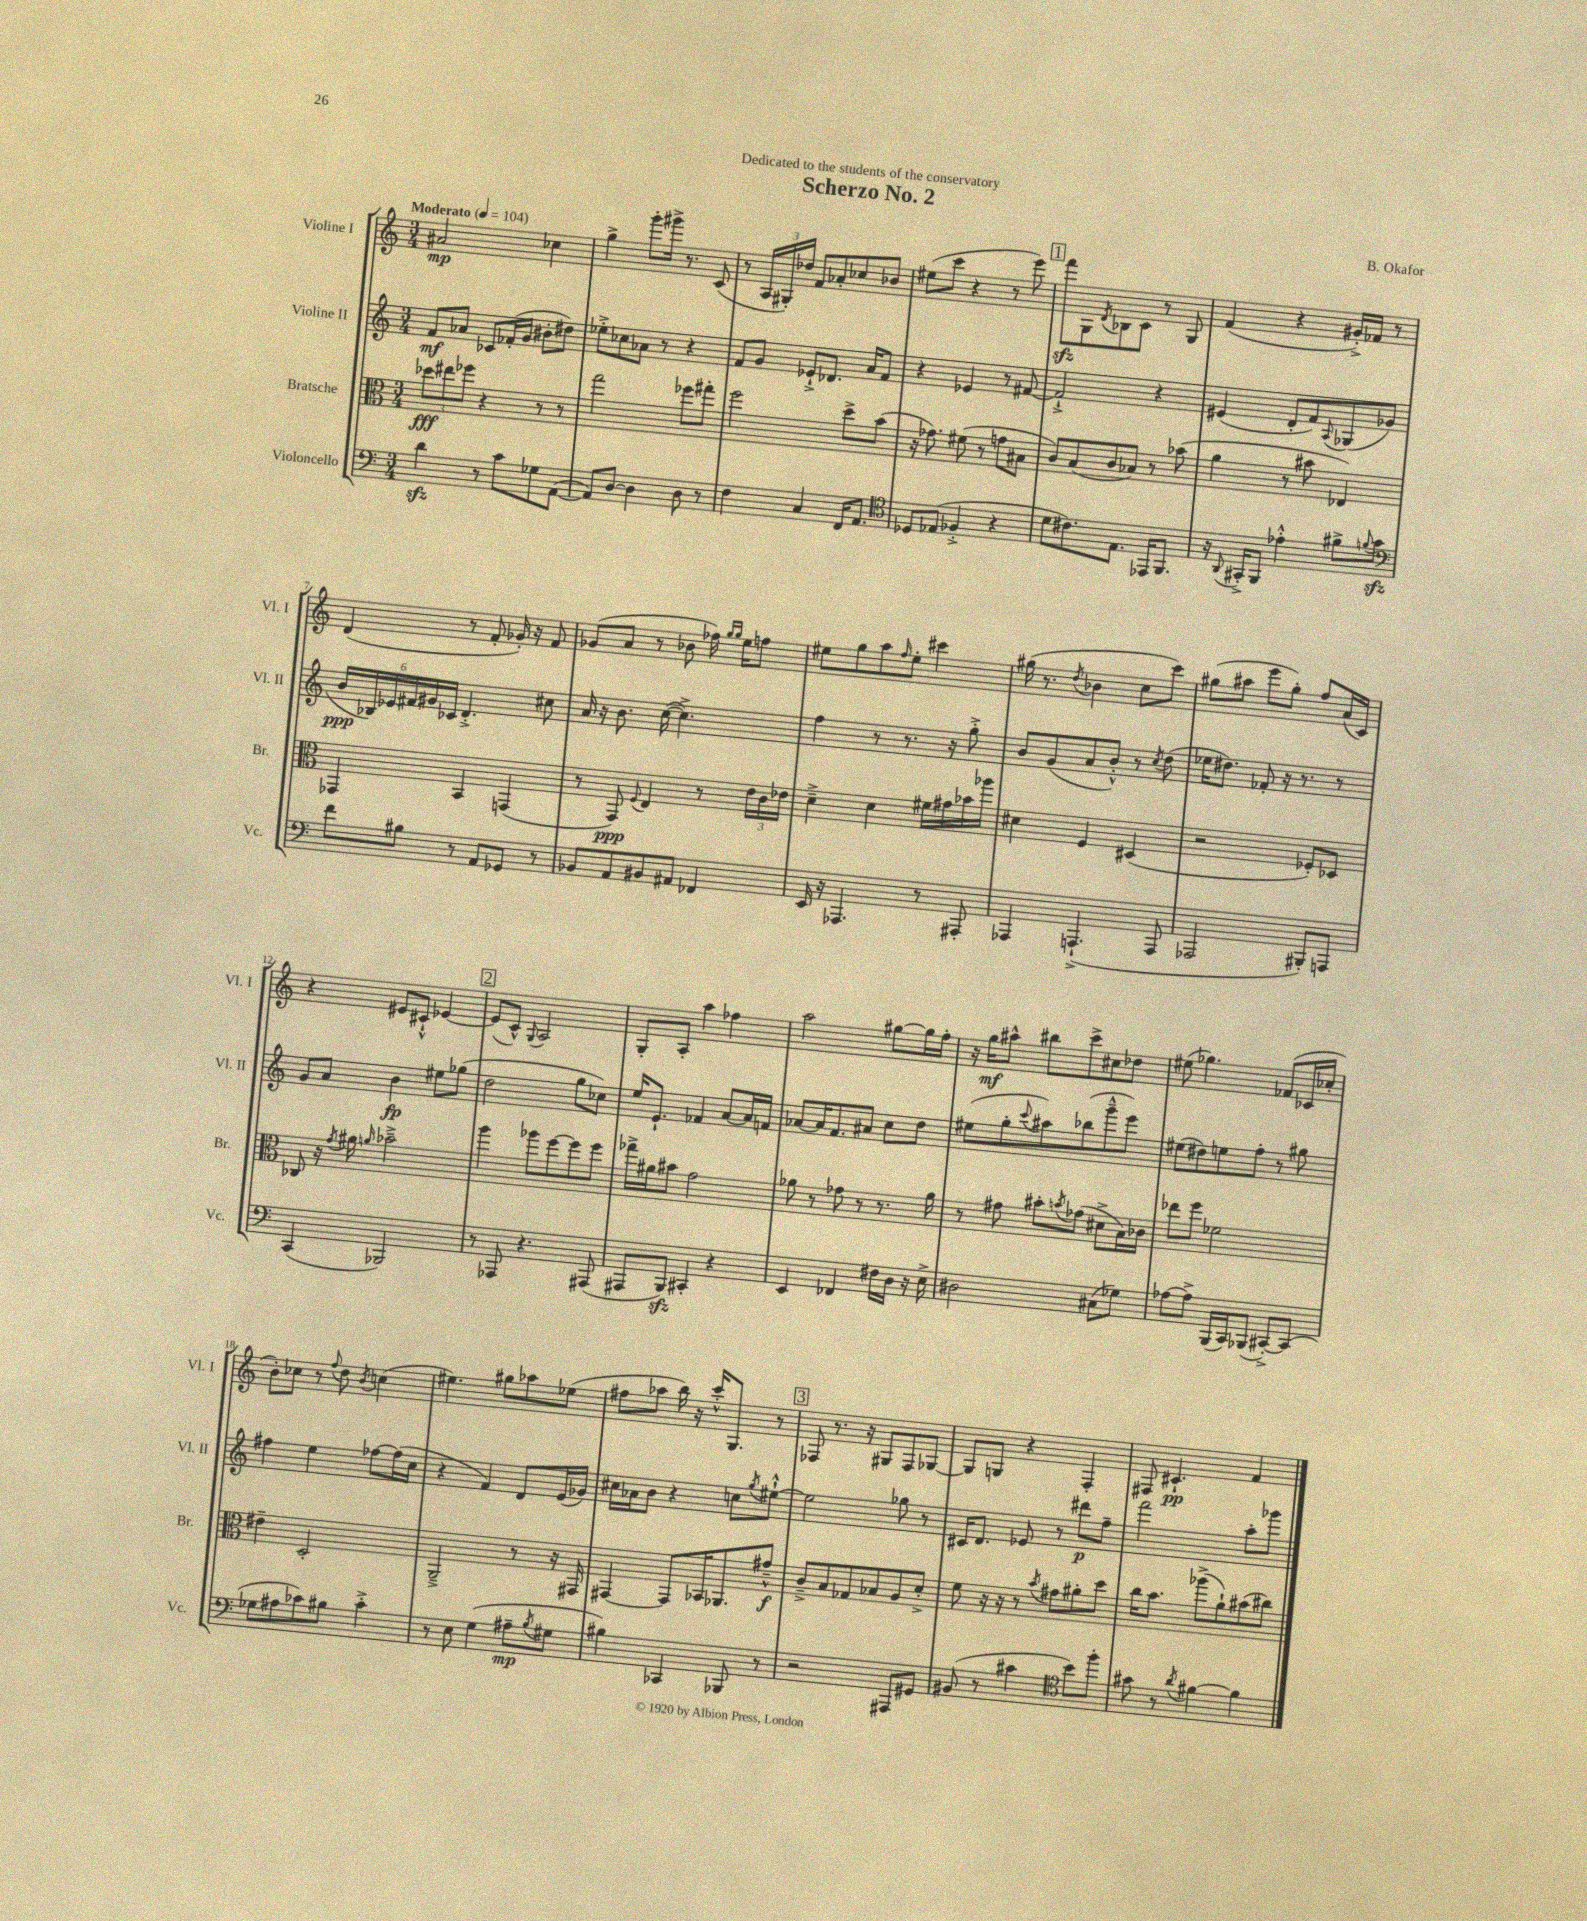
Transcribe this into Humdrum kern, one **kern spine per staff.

**kern	**kern	**kern	**kern
*staff4	*staff3	*staff2	*staff1
*clefF4	*clefC3	*clefG2	*clefG2
*k[]	*k[]	*k[]	*k[]
*M3/4	*M3/4	*M3/4	*M3/4
*MM104	*MM104	*MM104	*MM104
4d\	12dd-\L	8f/L	2a#/
.	12ee#\	.	.
.	.	8a-/J	.
.	12ff-\J	.	.
8r	4r	8c-/L	.
8c\L	.	(16f-'/L	.
.	.	16g/JJ	.
8G-\	8r	8b#'\L	4cc-\
([8AA\J	8r	8dd#\J)	.
=	=	=	=
8AA/]L)	2gg\	8ee-'^\L	4gg^\
[8D/J	.	8cc-\	.
4D\]	.	8a-\J	8ggg'\L
.	.	8r	16ggg#^\Jk
.	.	.	8.r
8D\	8ff-\L	4r	.
8r	8gg#'\J	.	(8c/
=	=	=	=
4F\	2ff\	8f/L	8r
.	.	8g/J	24A/LL
.	.	.	24G#'/)
.	.	.	24dd-/JJ
4C/	.	8e-`^/L	8f/L
.	.	8.d-/J	8a-'/
16FF/LK	8dd^\L	.	8cc-/
8.AA/J	.	16a/LK	.
.	(8b\J	8f/J	8b-/J
=	=	=	=
*clefC4	*	*	*
8D-/L	16r	4r	(8ee#\L
.	8.g-\)	.	.
(8E-/J	.	.	8ccc\J
4F-'^/	(8f#\	4e-/	4r
.	8r	.	.
4r	8g\L	8r	8r
.	8B#\J	[8f#/	8eee\)
=	=	=	=
8d\L	8c/L)	2f#`^/]	8fff\L
8.c#\)	(8B/	.	8G\
.	.	.	8qd/
.	8c/	.	8B-\
8.E\J	.	.	.
.	8B-/J)	.	8c\J
16EE-/LK	8r	4r	8r
8.FF/J	.	.	.
.	(8b-\	.	8G/
=	=	=	=
16r	4a\	(4e#/	(4f/
8qqAA/	.	.	.
16GG#'^/LK	.	.	.
8FF/J	.	.	.
4e-'^^\	8r	8d'/L	4r
.	8b#\	8f/)	.
.	.	8qqA/	.
8f#^\L	4E-/)	(8G-/	16g#'^/LL)
.	.	.	16f-/JJ
8qqf/	.	.	.
8g\J	.	8g-/J	8r
=	=	=	=
*clefF4	*	*	*
8f\L	4GG-/	24b/LL	(4d/
.	.	24B-/)	.
.	.	24e-/	.
8B#\J	.	24f#/	.
.	.	24g#/	.
.	.	24c-/JJ	.
8r	4BB/	4.d'^/	8r
8AA/L	.	.	8f'/
8GG-/J	(4GG/	.	16g-'/)
.	.	.	16r
8r	.	8cc#\	8f/
=	=	=	=
8BB-/L	8r	16a/	(8g-/L
.	.	16r	.
8AA/	8GG/)	8.b\	8a/J
.	8qqF/	.	.
8BB#/	4E/	.	8r
.	.	([16cc\	.
8AA#/J	.	4.cc^\])	8b-\
4FF-/	8r	.	16ff-\)
.	.	.	16qqgg/LL
.	.	.	16qqgg/JJ
.	.	.	16ee\LK
.	24e\LL	.	8ff\J
.	24c\	.	.
.	24e-\JJ	.	.
=	=	=	=
16EE/	4d~^\	4ff\	8ee#\L
16r	.	.	.
4.AAA-/	.	.	8gg\
.	4d\	8r	8aa\
.	.	.	16qqff/
.	.	8.r	8ee#'\J
8r	16f#\LL	.	4ccc#\
.	16g#\	16r	.
8AAA#'/	16b-\	8gg'^\	.
.	16aa-\JJ	.	.
=	=	=	=
4AAA-/	4d#\	8b/L	(16gg#\
.	.	.	8.r
.	.	(8g/	.
.	.	.	8qdd/
(4.AAA`^/	4F/	8a/	4b-\
.	.	8b'^^/J)	.
.	(4D#/	8r	8cc\L
.	.	8qcc/	.
8AAA/	.	(8dd\	8ccc\J)
=	=	=	=
2AAA-/	2r	16ee-\LK	(8gg#\L
.	.	8.dd#\J)	.
.	.	.	8aa#\J
.	.	8f-'/	8eee\L
.	.	16r	8gg#'\J)
.	.	8.r	.
8BBB#'/L)	8F-'/L)	.	8ff/L
8AAA/J	8D-/J	8r	(16a/L
.	.	.	16c/JJ)
=	=	=	=
(4CC/	8C-/	8g/L	4r
.	16r	8a/J	.
.	8qg/	.	.
.	16a#\	.	.
.	16qqa/	.	.
2BBB-/)	2b-~^\	4b\	8e#/L
.	.	.	8c#`^^/J
.	.	8ee#\L	[4e-/
.	.	(8gg-\J	.
=	=	=	=
8r	4aa\	2dd\	(8e-/]L
8AAA-/	.	.	8c^^/J)
.	.	.	8qqG/
4.r	8aa-\L	.	2A/
.	[8ff\	.	.
.	8ff\]	8gg\L	.
(8AAA#/	8ff\J	8cc-\J)	.
=	=	=	=
8AAA#/L	16gg-^\LL	16ee/LK	8G'/L
.	16a#\J	8.e`/J	.
8BBB/J)	8b#\J	.	8A'/J
4CC#'/	2g\	4f-/	4aa\
4r	.	[8a/L	4ff-\
.	.	16a/]L	.
.	.	16f/JJ	.
=	=	=	=
4EE/	8a-\	[8a-/L	2aa\
.	8r	16a-/]K	.
.	.	8.f/	.
4FF-/	8g-\	.	.
.	8r	8a#/J	.
16F#\LL	8.r	8cc\L	[8gg#\L
16D\JJ	.	.	.
16r	.	8dd\J	16gg#\]L
16E^\	16a-\	.	16ff'\JJ
=	=	=	=
2D#\	8r	(8ee#\L	16r
.	.	.	16gg\LK
.	8g#\	8gg'\	8aa#^^\J
.	.	8qqccc/	.
.	8b#'\L	8aa#\)	8bb#\L
.	8qb/	.	.
.	(8g-\J	(8bb-\	8ccc^\
(8C#\L	8d#^\L	8ggg~^^\	8cc#\
8G-\J)	16B\L)	8eee\J)	8dd-\J
.	16c-\JJ	.	.
=	=	=	=
[8A-\L	8ee-\L	(8ee#\L	(8ee#\
8A-^\]J	8ff\J	8dd#\)	4.gg-\)
(16BBB/LL	2f-\	8ee\	.
16CC/J)	.	.	.
(8BBB-/J	.	8ff'\J	.
[8CC#'^/L)	.	8r	(8f-/L
(8CC#/]J	.	8gg#\	16c-/L
.	.	.	16cc-'/JJ
=	=	=	=
8G-\L	4e#~\	4ff#\	8b'\L)
8A#\	.	.	8cc-\J
8c-\)	2D'/	4ee\	8r
.	.	.	8qqff/
8B#\J	.	.	8dd\
.	.	.	8qb/
4c-'^\	.	[8ff-\L	(4cc\
.	.	(16ff-\]L	.
.	.	16cc\JJ	.
=	=	=	=
8r	2AA~^/	4r	4.ee#\)
8E\	.	.	.
(4G\	.	4f/)	.
.	.	.	8gg#\L
8A#~\L	8r	8d/L	8aa-\
8qB/	.	.	.
8G#\J	16r	(16e/L	(8ee-\J
.	16GG#/	16g-/JJ)	.
=	=	=	=
4B#\)	[4GG#/	16cc#\LL	8ff#\L
.	.	16a-\J	.
.	.	8b\J	8aa-\J
4CC-/	8GG#/]L	4r	16bb\)
.	.	.	16r
.	16BB-/K	.	16ccc'^^/LK
.	8.AA-/	.	8.G/J
8BBB-/	.	8cc\L	.
.	.	8qgg/	.
8r	8g#~^^/J	[8ee#`^^\J	8r
=	=	=	=
2r	8c~^/L	2ee#\]	8F-/
.	8B/	.	8.r
.	8G-/	.	.
.	.	.	16r
.	8B-/	.	8G#/L
8AAA#/L	8A/	8gg-\	8F-/
8GG#/J	8d'^/J	8r	[8G-/J
=	=	=	=
(8BB#/	8f\	16c#/LK	8G-/]L
.	.	8.d/J	.
8r	16r	.	8G/J
.	16r	.	.
4c#\	8r	8e-/	4r
.	8qb/	.	.
.	8g#\L	8r	.
*clefC4	*	*	*
8b\L)	8a#'\	8ddd#\L	4F'/
8ff'\J	8dd\J	8ff~\J	.
=	=	=	=
8g#\	16cc\LK	2fff\	8F#/
.	8.b\J	.	.
8r	.	.	4.c#`/
8qa/	.	.	.
[4f#\	(8aa-^\L	.	.
.	8a`\)	.	.
4f#\]	(8b#\	8aa'\L	4f/
.	8cc#\J)	8ggg-\J	.
==	==	==	==
*-	*-	*-	*-
